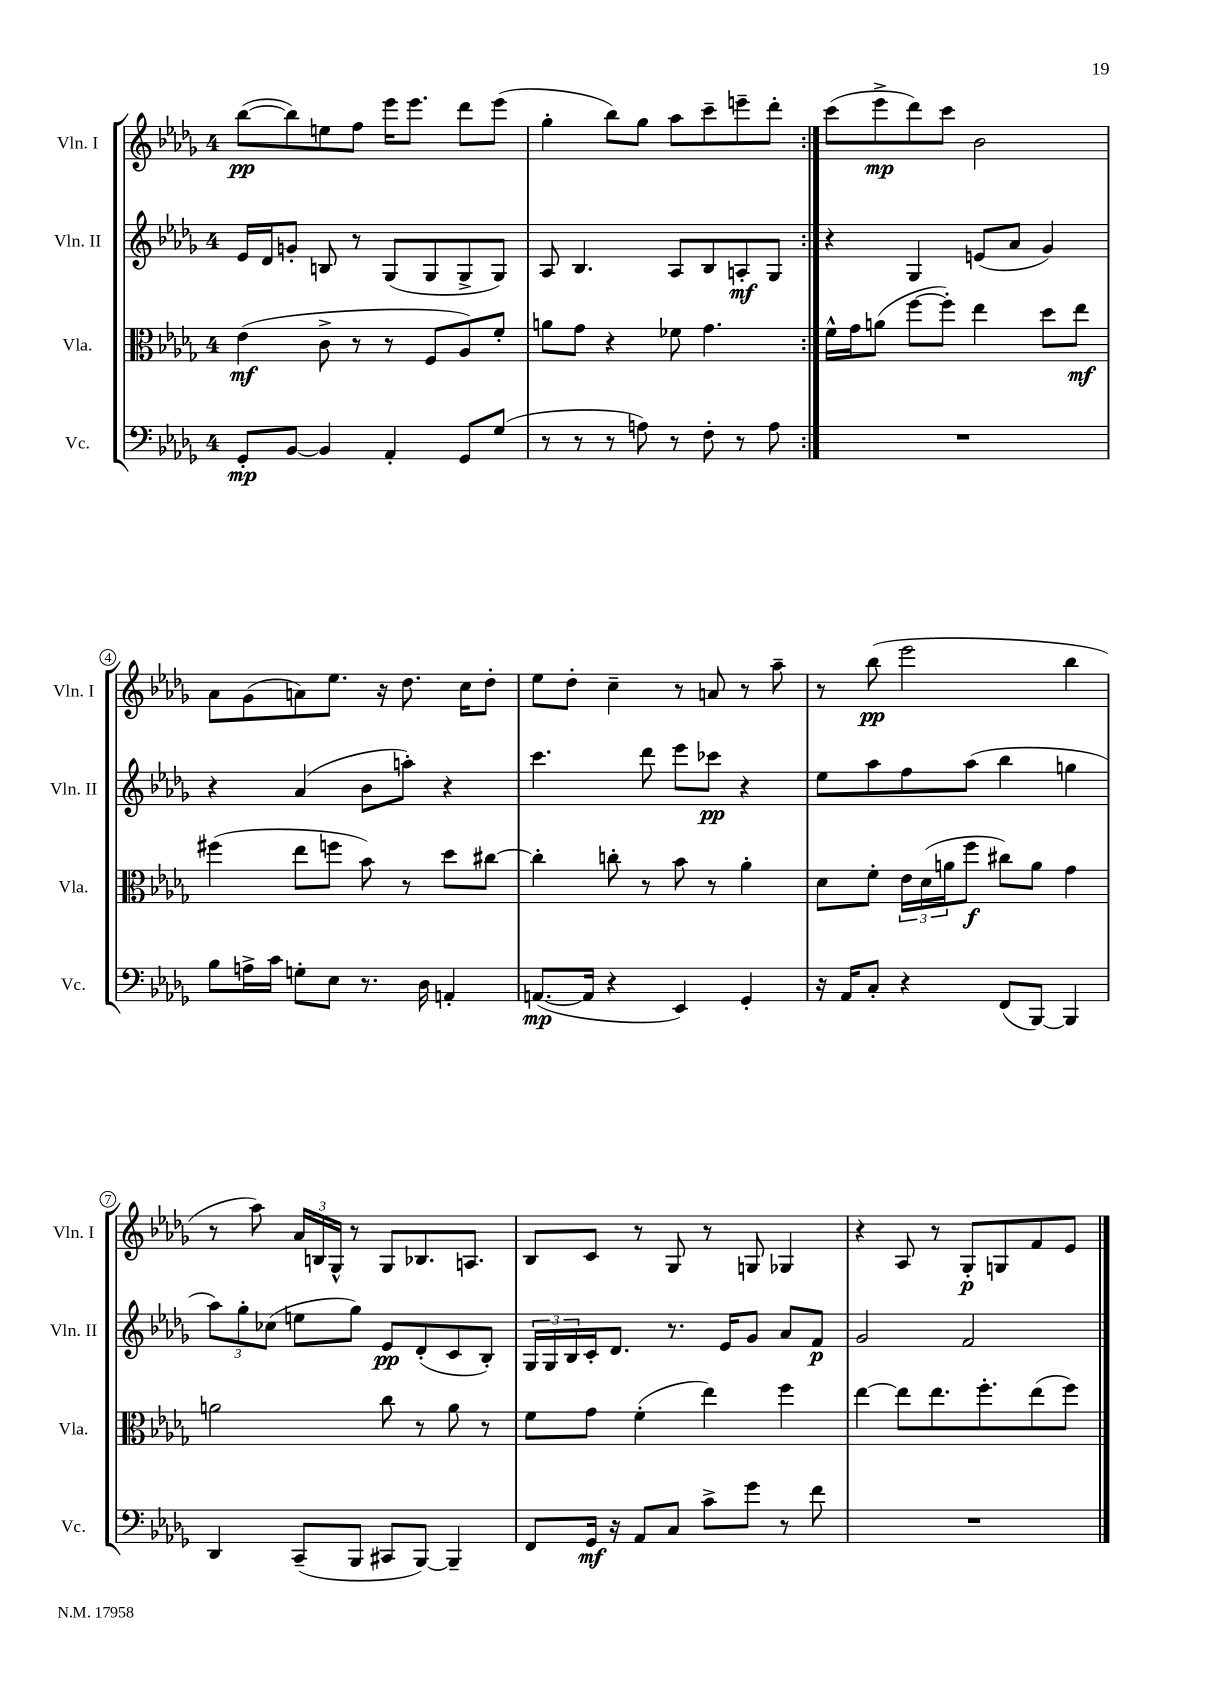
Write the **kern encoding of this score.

**kern	**dynam	**kern	**dynam	**kern	**dynam	**kern	**dynam
*part4	*part4	*part3	*part3	*part2	*part2	*part1	*part1
*staff4	*staff4	*staff3	*staff3	*staff2	*staff2	*staff1	*staff1
*I"Vc.	*	*I"Vla.	*	*I"Vln. II	*	*I"Vln. I	*
*I'Vc.	*	*I'Vla.	*	*I'Vln. II	*	*I'Vln. I	*
*clefF4	*	*clefC3	*	*clefG2	*	*clefG2	*
*k[b-e-a-d-g-]	*	*k[b-e-a-d-g-]	*	*k[b-e-a-d-g-]	*	*k[b-e-a-d-g-]	*
*M4/4	*	*M4/4	*	*M4/4	*	*M4/4	*
=1	=1	=1	=1	=1	=1	=1	=1
8GG-'/L	mp	(4e-\	mf	16e-/LL	.	([8bb-\L	pp
.	.	.	.	16d-/J	.	.	.
[8BB-/J	.	.	.	8gn'/J	.	8bb-\])	.
4BB-/]	.	8c^\	.	8Bn/	.	8een\	.
.	.	8r	.	8r	.	8ff\J	.
4AA-'/	.	8r	.	(8G-/L	.	16eee-\KL	.
.	.	.	.	.	.	8.eee-\J	.
.	.	8F/L	.	8G-/	.	.	.
8GG-/L	.	8A-/)	.	8G-^/	.	8ddd-\L	.
(8G-/J	.	8f'/J	.	8G-/J)	.	(8eee-\J	.
=2	=2	=2	=2	=2	=2	=2	=2
8r	.	8an\L	.	8A-/	.	4gg-'\	.
8r	.	8g-\J	.	4.B-/	.	.	.
8r	.	4r	.	.	.	8bb-\L)	.
8An\)	.	.	.	.	.	8gg-\J	.
8r	.	8f-X\	.	8A-/L	.	8aa-\L	.
8F'\	.	4.g-\	.	8B-/	.	8ccc~\	.
8r	.	.	.	8An'/	mf	8eeen~\	.
8A\	.	.	.	8G-/J	.	8ddd-'\J	.
=3:|!	=3:|!	=3:|!	=3:|!	=3:|!	=3:|!	=3:|!	=3:|!
1r	.	16f^^\LL	.	4r	.	(8ccc\L	.
.	.	16g-\J	.	.	.	.	.
.	.	(8an\J	.	.	.	8eee-^\	mp
.	.	[8ff\L	.	4G-/	.	8ddd-\)	.
.	.	8ff'\J])	.	.	.	8ccc\J	.
.	.	4ee-\	.	(8en/L	.	2b-\	.
.	.	.	.	8a-/J	.	.	.
.	.	8dd-\L	.	4g-/)	.	.	.
.	.	8ee-\J	mf	.	.	.	.
!!LO:LB:g=z
=4	=4	=4	=4	=4	=4	=4	=4
8B-\L	.	(4ff#X\	.	4r	.	8a-\L	.
16An^\L	.	.	.	.	.	(8g-\	.
16c\JJ	.	.	.	.	.	.	.
8Gn'\L	.	8ee-\L	.	(4a-/	.	8an\)	.
8E-\J	.	8ffn\J	.	.	.	8.ee-\J	.
8.r	.	8b-\)	.	8b-\L	.	.	.
.	.	.	.	.	.	16r	.
.	.	8r	.	8aan'\J)	.	8.dd-\	.
16D-\	.	.	.	.	.	.	.
4AAn'/	.	8dd-\L	.	4r	.	.	.
.	.	.	.	.	.	16cc\KL	.
.	.	[8cc#X\J	.	.	.	8dd-'\J	.
=5	=5	=5	=5	=5	=5	=5	=5
([8.AAn/L	mp	4cc#'\]	.	4.ccc\	.	8ee-\L	.
.	.	.	.	.	.	8dd-'\J	.
16AA/Jk]	.	.	.	.	.	.	.
4r	.	8ccn'\	.	.	.	4cc~\	.
.	.	8r	.	8ddd-\	.	.	.
4EE-/)	.	8b-\	.	8eee-\L	.	8r	.
.	.	8r	.	8ccc-X\J	pp	8an/	.
4GG-'/	.	4a-'\	.	4r	.	8r	.
.	.	.	.	.	.	8aa-~\	.
=6	=6	=6	=6	=6	=6	=6	=6
16r	.	8d-\L	.	8ee-\L	.	8r	.
16AA-/KL	.	.	.	.	.	.	.
8C'/J	.	8f'\J	.	8aa-\	.	(8bb-\	pp
4r	.	24e-\LL	.	8ff\	.	2eee-\	.
.	.	(24d-\	.	.	.	.	.
.	.	24an\J	.	.	.	.	.
.	.	8ff\J	f	(8aa-\J	.	.	.
(8FF/L	.	8cc#X\L)	.	4bb-\	.	.	.
[8BBB-/J)	.	8a\J	.	.	.	.	.
4BBB-/]	.	4g-\	.	4ggn\	.	4bb-\	.
!!LO:LB:g=z
=7	=7	=7	=7	=7	=7	=7	=7
4DD-/	.	2an\	.	12aa-\L)	.	8r	.
.	.	.	.	12gg-'\	.	.	.
.	.	.	.	.	.	8aa-\)	.
.	.	.	.	(12cc-X\J	.	.	.
(8CC~/L	.	.	.	8een\L	.	24a-/LL	.
.	.	.	.	.	.	24Bn/	.
.	.	.	.	.	.	24G-^^/JJ	.
8BBB-/J	.	.	.	8gg-\J)	.	8r	.
8CC#X/L	.	8cc\	.	8e-/L	pp	8G-/L	.
[8BBB-/J)	.	8r	.	(8d-'/	.	8.B-X/	.
4BBB-~/]	.	8a\	.	8c/	.	.	.
.	.	.	.	.	.	8.An/J	.
.	.	8r	.	8B-'/J)	.	.	.
=8	=8	=8	=8	=8	=8	=8	=8
8FF/L	.	8f\L	.	24G-/LL	.	8B-/L	.
.	.	.	.	24G-/	.	.	.
.	.	.	.	24B-/	.	.	.
16GG-/Jk	mf	8g-\J	.	16c'/J	.	8c/J	.
16r	.	.	.	8.d-/J	.	.	.
8AA-/L	.	(4f'\	.	.	.	8r	.
8C/J	.	.	.	8.r	.	8G-/	.
8c^\L	.	4ee-\)	.	.	.	8r	.
.	.	.	.	16e-/KL	.	.	.
8g-\J	.	.	.	8g-/J	.	8Gn/	.
8r	.	4ff\	.	8a-/L	.	4G-X/	.
8f\	.	.	.	8f/J	p	.	.
=9	=9	=9	=9	=9	=9	=9	=9
1r	.	[4ee-\	.	2g-/	.	4r	.
.	.	8ee-\L]	.	.	.	8A-/	.
.	.	8.ee-\	.	.	.	8r	.
.	.	.	.	2f/	.	8G-'/L	p
.	.	8.ff'\	.	.	.	.	.
.	.	.	.	.	.	8Gn/	.
.	.	(8ee-\	.	.	.	8f/	.
.	.	8ff\J)	.	.	.	8e-/J	.
==	==	==	==	==	==	==	==
*-	*-	*-	*-	*-	*-	*-	*-
